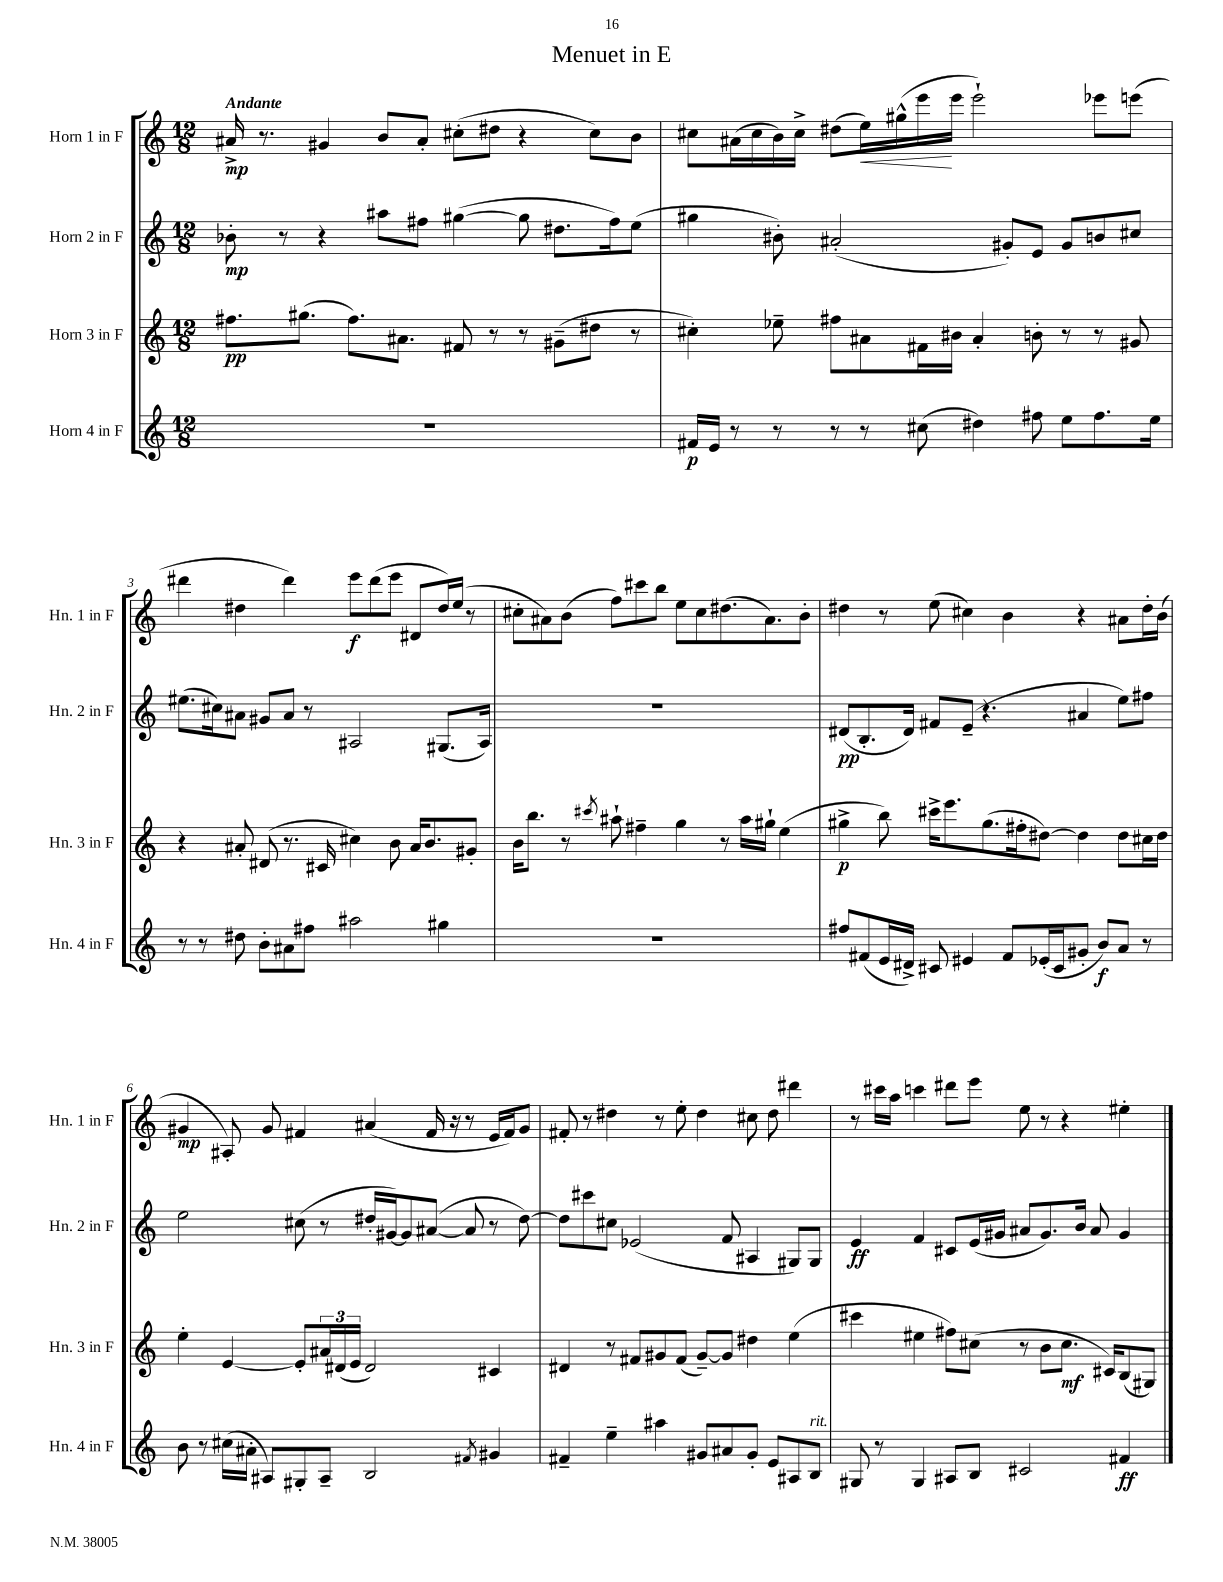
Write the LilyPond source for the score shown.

\header { title = "Menuet in E" }
<<
\new StaffGroup <<
\new Staff = "s0" \with { instrumentName = "Horn 1 in F" shortInstrumentName = "Hn. 1 in F" } {
    \clef treble \key c \major \numericTimeSignature \time 12/8 \tempo "Andante"
    ais'16->\mp r8. gis'4 b'8 ais'8-. cis''8-.( dis''8 r4 cis''8) b'8 |
    cis''8 ais'16( cis''16 b'16) cis''16-> dis''8( e''16\<) gis''16-^( e'''16\! e'''16 e'''2-!) ees'''8 e'''8( |
    dis'''4 dis''4 dis'''4) e'''8\f dis'''8( e'''8 dis'8 dis''16) e''16( r8 |
    cis''8-. ais'8) b'8( f''8) cis'''8 b''8 e''8 cis''8 dis''8.( ais'8.) b'8-. |
    dis''4 r8 e''8( cis''4) b'4 r4 ais'8 dis''16-. b'16( |
    gis'4\mp ais8-.) gis'8 fis'4 ais'4( fis'16 r16 r8 e'16 fis'16) gis'8 |
    fis'8-. r8 dis''4 r8 e''8-. dis''4 cis''8 dis''8 dis'''4 |
    r8 cis'''16 a''16 c'''4 dis'''8 e'''8 e''8 r8 r4 eis''4-. \bar "|." |
}
\new Staff = "s1" \with { instrumentName = "Horn 2 in F" shortInstrumentName = "Hn. 2 in F" } {
    \clef treble \key c \major \numericTimeSignature \time 12/8
    bes'8-.\mp r8 r4 ais''8 fis''8 gis''4~( gis''8 dis''8. fis''16) e''8( |
    gis''4 bis'8-.) ais'2-.( gis'8-.) e'8 gis'8 b'8 cis''8 |
    eis''8.( cis''16) ais'8 gis'8 ais'8 r8 ais2 gis8.( ais16) |
    R1. |
    dis'8\pp( b8.-. dis'16) fis'8 e'8--( r4. ais'4 e''8) fis''8 |
    e''2 cis''8( r8 dis''16-. gis'16~) gis'8 ais'8~( ais'8 r8 dis''8~) |
    dis''8 cis'''8 cis''8 ees'2( f'8 ais4 gis8) gis8 |
    e'4\ff f'4 cis'8 e'16( gis'16 ais'8 gis'8.) b'16 ais'8 gis'4 \bar "|." |
}
\new Staff = "s2" \with { instrumentName = "Horn 3 in F" shortInstrumentName = "Hn. 3 in F" } {
    \clef treble \key c \major \numericTimeSignature \time 12/8
    fis''8.\pp gis''8.( fis''8.) ais'8. fis'8 r8 r8 gis'8--( dis''8 r8 |
    cis''4-.) ees''8-- fis''8 ais'8 fis'16 bis'16 ais'4-. b'8-. r8 r8 gis'8 |
    r4 ais'8-. dis'8( r8. cis'16 cis''4) b'8 ais'16 b'8. gis'8-. |
    b'16 b''8. r8 \acciaccatura { cis'''8 } ais''8-! fis''4-- g''4 r8 ais''16 gis''16-! e''4( |
    gis''4->\p b''8) cis'''16-> e'''8. gis''8.( fis''16-. dis''8~) dis''4 dis''8 cis''16 dis''16 |
    e''4-. e'4~ e'8-. \tuplet 3/2 { ais'16 dis'16( e'16 } dis'2) cis'4 |
    dis'4 r8 fis'8 gis'8 fis'8( gis'8~--) gis'8 dis''4 e''4( |
    cis'''4 eis''4 fis''8) cis''8( r8 b'8 cis''8.\mf cis'16) b8( gis8) \bar "|." |
}
\new Staff = "s3" \with { instrumentName = "Horn 4 in F" shortInstrumentName = "Hn. 4 in F" } {
    \clef treble \key c \major \numericTimeSignature \time 12/8
    R1. |
    fis'16\p e'16 r8 r8 r8 r8 cis''8( dis''4) fis''8 e''8 fis''8. e''16 |
    r8 r8 dis''8 b'8-. ais'8 fis''8 ais''2 gis''4 |
    R1. |
    fis''8 fis'8( e'16 dis'16->) cis'8 eis'4 fis'8 ees'16-.( cis'16 gis'8-. b'8\f) a'8 r8 |
    b'8 r8 cis''16( ais'16-. ais8) gis8-. ais8-- b2 \acciaccatura { fis'8 } gis'4 |
    fis'4-- e''4-- ais''4 gis'8 ais'8 gis'8-. e'8 ais8 b8^\markup { \italic "rit." } |
    gis8 r8 gis4 ais8 b8 cis'2 fis'4\ff \bar "|." |
}
>>
>>
